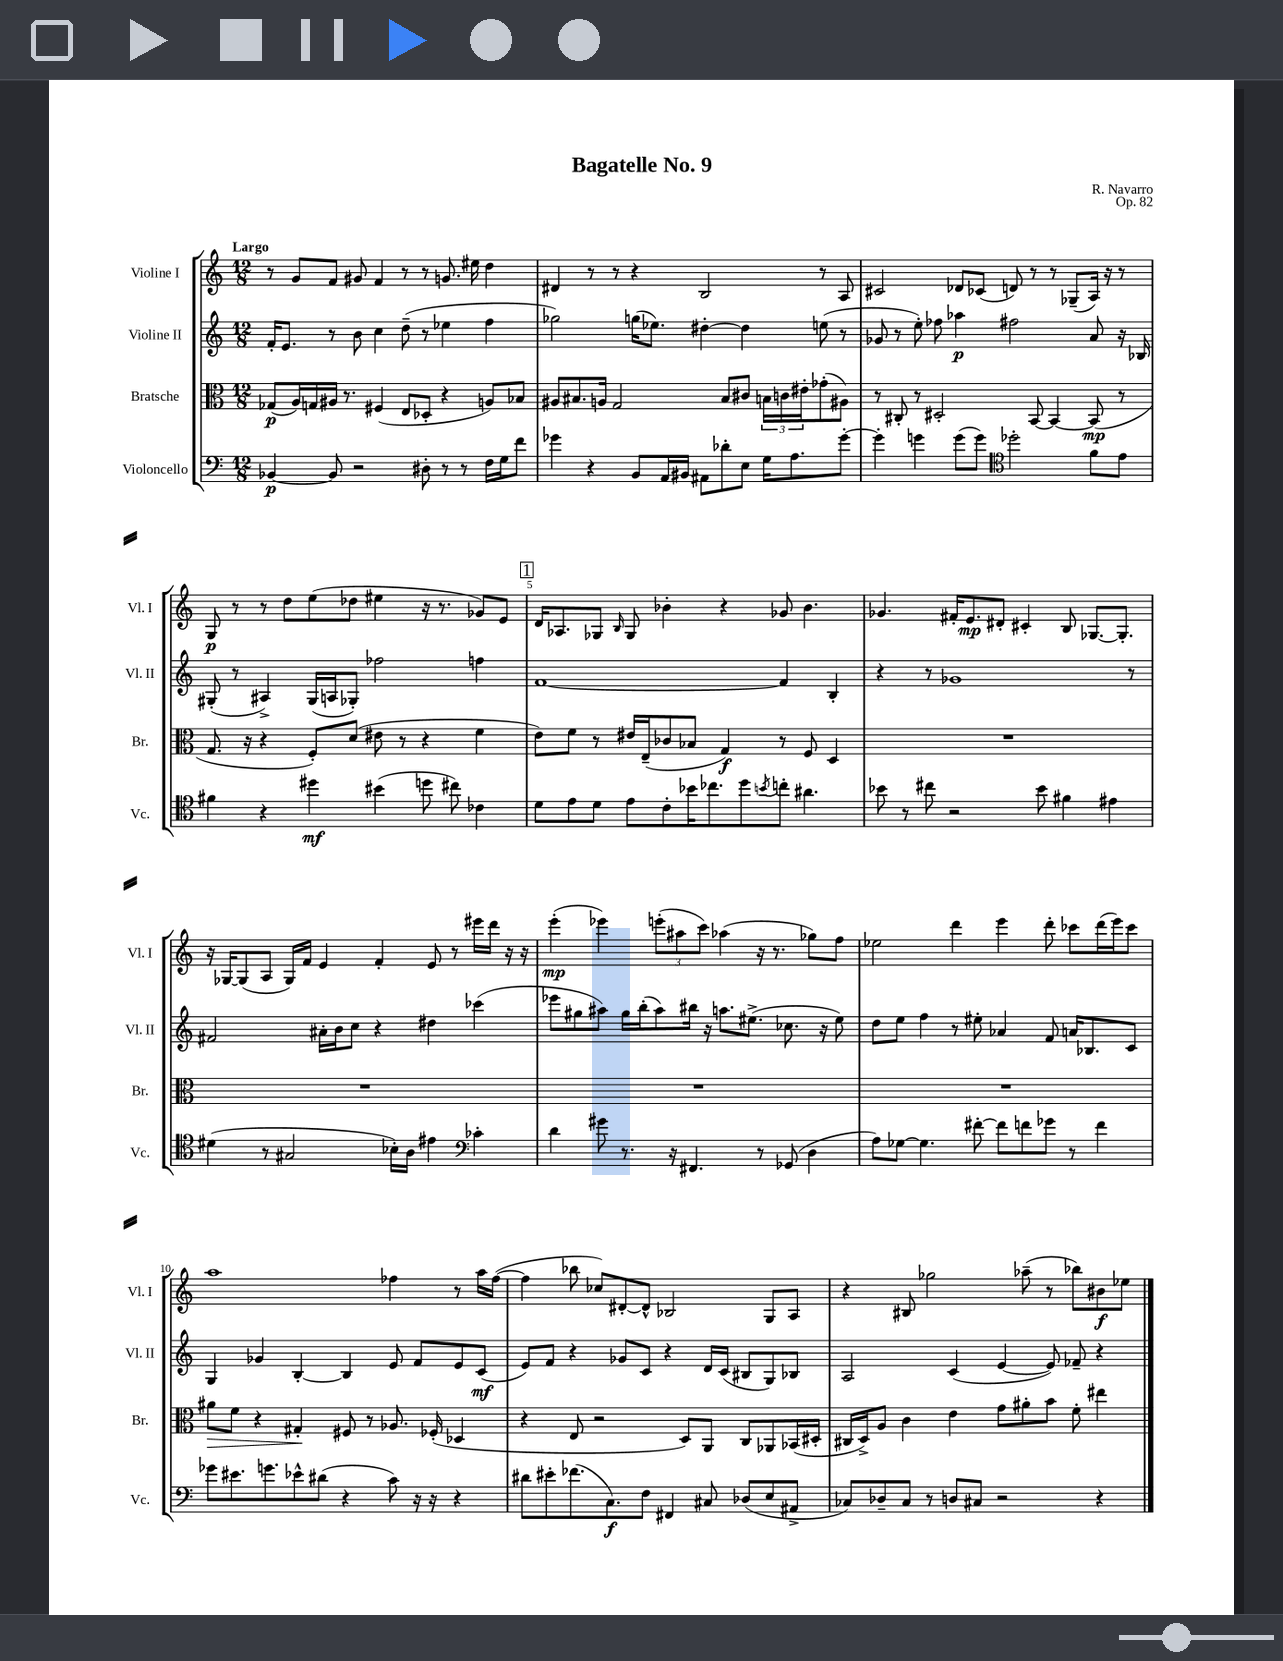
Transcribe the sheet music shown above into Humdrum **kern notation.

**kern	**kern	**kern	**kern
*staff4	*staff3	*staff2	*staff1
*clefF4	*clefC3	*clefG2	*clefG2
*k[]	*k[]	*k[]	*k[]
*M12/8	*M12/8	*M12/8	*M12/8
[4BB-	(8G-	16f'	8r
.	.	8.e	.
.	16A)	.	8g
.	16G	.	.
8BB-]	16A#	8r	8f
.	8.r	.	.
2r	.	8b	8g#
.	(4F#	4cc	4f
.	8E	(8dd~	8r
8D#'	8D-'	8r	8r
8r	4r	4ee-	8.g
8r	.	.	.
.	.	.	16ee#
16F	8A)	4ff	4dd
16G	.	.	.
8f	8B-	.	.
=	=	=	=
4g-	8A#	2gg-)	4d#
.	8.B#	.	.
4r	.	.	8r
.	16A	.	.
.	2G	.	8r
8BB	.	(16gg	4r
.	.	8.ee-)	.
16AA	.	.	.
16BB#	.	.	.
8AA#	.	[4dd#'	2B
8d-'	8B#	.	.
8E	8c#	4dd#]	.
16G	24B	.	.
.	24c	.	.
8.A	.	.	.
.	24e#'	.	.
.	(8g-'	(8ee	8r
[8g-'	8A#)	8r	8A
=	=	=	=
4g-']	8r	8g-	2c#
.	8C#'	8r	.
4g	8r	8ee')	.
.	2D#'	8ff-	.
(8g	.	4aa-	8d-
8g)	.	.	(8c-
*clefC4	*	*	*
2dd-'	.	2ff#	8d)
.	[8BB	.	8r
.	4BB_	.	8r
.	.	.	(8G-~
8f	(8BB]	8a	16A)
.	.	.	16r
8e	8r	16r	8r
.	.	16B-	.
=	=	=	=
4f#	8.G	(8G#'	8G
.	.	8r	8r
.	16r	.	.
4r	4r	4A#^)	8r
.	.	.	8dd
4dd#	8F')	(16G#	(8ee
.	.	16A	.
.	(8d	8G-')	8dd-
(4b#	8e#	2ff-	4ee#
.	8r	.	.
8dd	4r	.	16r
.	.	.	8.r
8cc#)	.	.	.
4c-	4f	4ff	8g-)
.	.	.	8e
=	=	=	=
8d	8e)	[1f	16d
.	.	.	8.A-
8e	8f	.	.
8d	8r	.	8G-
.	.	.	16qqB
8e	16e#	.	8G-
.	(16E~	.	.
8c'	8c-	.	4b-'
16b-	8B-	.	.
8.cc-	.	.	.
.	4G)	.	4r
8dd	.	.	.
8qb	.	.	.
8cc'	8r	4f]	8g-
4.a#	8F	.	4.b-
.	4D	4B'	.
=	=	=	=
8b-	1.r	4r	4.g-
8r	.	.	.
8cc#	.	8r	.
2r	.	1g-	16f#'
.	.	.	8.e
.	.	.	8d#'
.	.	.	4c#'
8b-	.	.	.
4f#	.	.	8B
.	.	.	[8.G-
4e#	.	.	.
.	.	.	8.G-']
.	.	8r	.
=	=	=	=
(4d#	1.r	2f#	16r
.	.	.	[16G-
.	.	.	(8G-]
8r	.	.	8A
2G#	.	.	16G-)
.	.	.	16f
.	.	16a#'	4e
.	.	16b	.
.	.	8cc	.
.	.	4r	4f'
16B-')	.	.	.
16A	.	.	.
4e#	.	4dd#	8e
.	.	.	8r
*clefF4	*	*	*
4c-'	.	(4ccc-	16eee#
.	.	.	16ddd
.	.	.	16r
.	.	.	16r
=	=	=	=
4d	1.r	8eee-	(4eee'
.	.	8gg#	.
8g#	.	8aa#)	4eee-)
8.r	.	16gg#	.
.	.	(16bb'	.
.	.	8aa#)	(12eee'
16r	.	.	.
.	.	.	12aa#
4.FF#	.	16bb#	.
.	.	.	12ccc)
.	.	16r	.
.	.	8.aa	(4aa-
.	.	(8.ee#^	.
8r	.	.	16r
.	.	.	8.r
(8GG-	.	8.cc-	.
4D	.	.	8gg-)
.	.	16r	.
.	.	8ee#)	8ff
=	=	=	=
8A)	1.r	8dd	2ee-
[8G-	.	8ee	.
4.G-]	.	4ff	.
.	.	8r	4ddd
[8f#'	.	8ee#'	.
8f#]	.	4a-	4eee
8f	.	.	.
8g-	.	8f	8ddd'
8r	.	16a	8ccc-
.	.	8.B-	.
4f	.	.	(16ddd
.	.	.	16eee)
.	.	8c	8ccc-
=	=	=	=
8g-	8a#	4G	1aa
8.e#	8f	.	.
.	4r	4g-	.
8.g	.	.	.
8e-^^	4G#'	[4B'	.
(8d#	.	.	.
4r	8F#	4B]	.
.	8r	.	.
8c)	8.A-	8e	4ff-
16r	.	8f	.
16r	(16F-'	.	.
4r	4D-	8e	8r
.	.	(8c	16aa
.	.	.	([16ff-
=	=	=	=
8d#	4r	8e)	4ff-]
8e#'	.	8f	.
(8.f-	8E	4r	8bb-
.	2r	.	8cc-)
8.C)	.	.	.
.	.	8g-	[8d#'
8F	.	8c	8d#^^]
4FF#	.	4r	2B-
.	8D)	.	.
8C#	8AA	16d	.
.	.	(16c	.
(8D-	8C	8B#	.
8E	8AA-	8G)	8G
8AA#^	(16BB-	8B-	8A
.	16D#'	.	.
=	=	=	=
8C-)	16C#	2A	4r
.	16D^)	.	.
8D-~	8A	.	.
8C-	4c	.	8B#
8r	.	.	2gg-
8D	4e	(4c	.
8C#	.	.	.
2r	8g	[4e	.
.	8a#'	.	(8aa-~
.	8b	8e])	8r
.	8f'	8f-~	8bb-)
4r	4ee#	4r	8b#
.	.	.	8ee-
==	==	==	==
*-	*-	*-	*-
